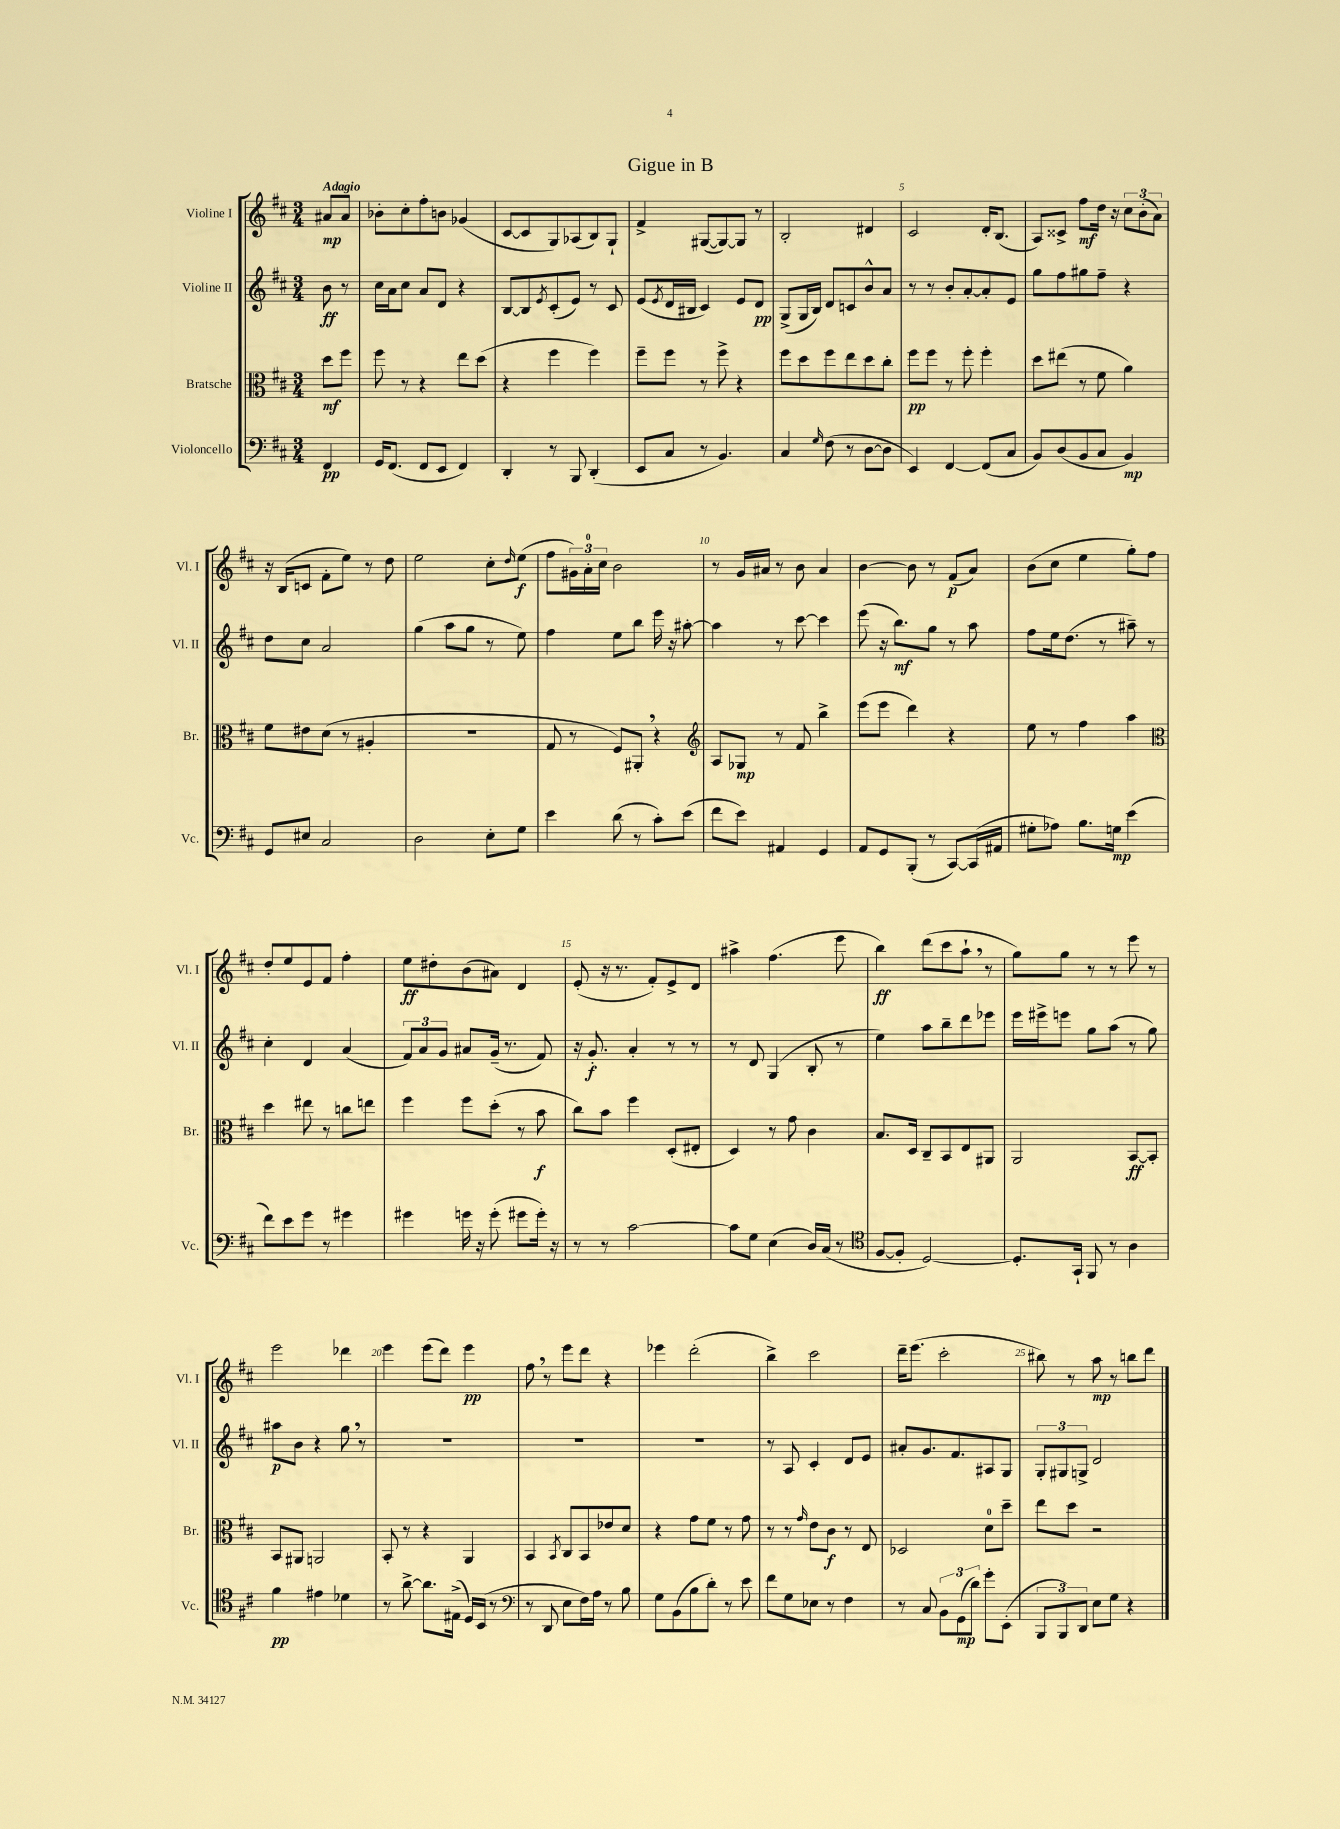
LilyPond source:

\header { title = "Gigue in B" }
<<
\new StaffGroup <<
\new Staff = "s0" \with { instrumentName = "Violine I" shortInstrumentName = "Vl. I" } {
    \clef treble \key d \major \numericTimeSignature \time 3/4 \partial 4 \tempo "Adagio"
    ais'8\mp ais'8 |
    bes'8-. cis''8-. fis''8-. b'8 ges'4( |
    cis'8~ cis'8 g8) aes8( b8) g8-! |
    fis'4-> gis8~( gis8~) gis8 r8 |
    b2-. dis'4 |
    cis'2 d'16-. b8.( |
    a8) cisis'8-> fis''8\mf d''16 r16 \tuplet 3/2 { cis''8 b'8-.( a'8) } |
    r16 b16( c'8 fis'8-. e''8) r8 d''8 |
    e''2 cis''8-. \grace { d''16 } e''8\f( |
    fis''8 \tuplet 3/2 { gis'16) a'16-0-. cis''16 } b'2 |
    r8 g'16 ais'16 r8 b'8 ais'4 |
    b'4~ b'8 r8 fis'8\p( a'8) |
    b'8( cis''8 e''4 g''8-.) fis''8 |
    d''8-. e''8 e'8 fis'8 fis''4-. |
    e''8\ff dis''8-. b'8( ais'8) d'4 |
    e'8-.( r16 r8. fis'8-.) e'8-> d'8 |
    ais''4-> fis''4.( e'''8 |
    b''4\ff) d'''8( cis'''8 a''8-! \breathe r8 |
    g''8) g''8 r8 r8 e'''8 r8 |
    e'''2 des'''4 |
    e'''4 e'''8( d'''8) e'''4\pp |
    fis''8 \breathe r8 e'''8 d'''8 r4 |
    ees'''4 d'''2-.( |
    b''4->) cis'''2 |
    d'''16-- e'''8.( cis'''2-. |
    bis''8) r8 a''8\mp r8 b''8 d'''8 \bar "|." |
}
\new Staff = "s1" \with { instrumentName = "Violine II" shortInstrumentName = "Vl. II" } {
    \clef treble \key d \major \numericTimeSignature \time 3/4 \partial 4
    b'8\ff r8 |
    cis''16 a'16 cis''8 a'8 d'8 r4 |
    b8~ b8 \acciaccatura { e'8 } cis'8-.( e'8) r8 cis'8 |
    e'8( \acciaccatura { e'8 } d'16 bis16 cis'4) e'8 d'8\pp |
    g8->( g16 b16) d'8 c'8 b'8-^ a'8 |
    r8 r8 b'8-. a'8~-. a'8-. e'8 |
    g''8 fis''8 gis''8 fis''8-- r4 |
    d''8 cis''8 a'2 |
    g''4( a''8 g''8 r8 e''8) |
    fis''4 e''8 b''8 e'''16 r16 ais''8~-. |
    ais''4 r8 cis'''8~ cis'''4 |
    e'''8( r16 b''8.\mf) g''8 r8 a''8 |
    fis''8 e''16 d''8.( r8 ais''8--) r8 |
    cis''4-. d'4 a'4( |
    \tuplet 3/2 { fis'8) a'8 g'8 } ais'8 g'16--( r8. fis'8) |
    r16 g'8.-.\f a'4-. r8 r8 |
    r8 d'8 g4( b8-. r8 |
    e''4) a''8 b''8-- d'''8 ees'''8 |
    e'''16 eis'''16-> e'''8 g''8 a''8( r8 g''8) |
    ais''8\p b'8 r4 g''8 \breathe r8 |
    R2. |
    R2. |
    R2. |
    r8 a8 cis'4-. d'8 e'8 |
    ais'8-. g'8. fis'8. ais8 g8 |
    \tuplet 3/2 { g8-. gis8 g8-> } d'2 \bar "|." |
}
\new Staff = "s2" \with { instrumentName = "Bratsche" shortInstrumentName = "Br." } {
    \clef alto \key d \major \numericTimeSignature \time 3/4 \partial 4
    d''8\mf fis''8 |
    fis''8 r8 r4 e''8 d''8( |
    r4 fis''4 fis''4) |
    fis''8-- fis''8 r8 fis''8-> r4 |
    fis''8 d''8 fis''8 e''8 d''8 cis''8-. |
    fis''8\pp fis''8 r8 fis''8-. fis''4-. |
    d''8 eis''8( r8 fis'8 a'4) |
    fis'8 eis'8 d'8( r8 ais4-. |
    R2. |
    g8 r8 fis8) ais,8-. \breathe r4 |
    \clef treble a8 ges8\mp r8 fis'8 b''4-> |
    e'''8( e'''8 d'''4) r4 |
    e''8 r8 fis''4 a''4 |
    \clef alto d''4 eis''8 r8 c''8 e''8 |
    fis''4 fis''8 d''8-.( r8 b'8\f |
    cis''8) b'8 fis''4 d8-.( eis8-. |
    d4) r8 g'8 cis'4 |
    b8. d16 cis8-- b,8 e8 ais,8 |
    a,2 b,8~\ff b,8-. |
    b,8 ais,8 a,2 |
    b,8-. r8 r4 a,4 |
    b,4 \acciaccatura { b,8 } cis8 b,8 ees'8 d'8 |
    r4 g'8 fis'8 r8 g'8 |
    r8 r8 \grace { g'16 } e'8 cis'8\f r8 e8 |
    des2 d'8-0 d''8-- |
    e''8 d''8 r2 \bar "|." |
}
\new Staff = "s3" \with { instrumentName = "Violoncello" shortInstrumentName = "Vc." } {
    \clef bass \key d \major \numericTimeSignature \time 3/4 \partial 4
    fis,4\pp |
    g,16 fis,8.( fis,8 e,8 fis,4) |
    d,4-. r8 b,,8 d,4-.( |
    e,8 cis8 r8 b,4.) |
    cis4 \grace { g16 } fis8( r8 d8~ d8 |
    e,4) fis,4~ fis,8( cis8 |
    b,8) d8( b,8 cis8 b,4\mp) |
    g,8 eis8 cis2 |
    d2 e8-. g8 |
    e'4 d'8( r8 cis'8-.) e'8( |
    fis'8 e'8) ais,4 g,4 |
    a,8 g,8 b,,8-.( r8 cis,8~) cis,16( ais,16 |
    gis8-. aes8) b8. g16\mp e'4( |
    fis'8) e'8 g'8 r8 gis'4 |
    gis'4 g'16 r16 g'8-.( gis'8 gis'16-.) r16 |
    r8 r8 cis'2~ |
    cis'8 g8 e4( d16) cis16( r8 |
    \clef tenor fis8~ fis8-. d2~) |
    d8.-. g,16-! fis,8 r8 a4 |
    fis'4\pp eis'4 des'4 |
    r8 a'8~-> a'8. eis16->( d16) b,16( r8 |
    \clef bass r8 d,8 e8 fis16) a16 r8 b8 |
    g8 b,8( b8 d'8-.) r8 e'8 |
    fis'8 g8 ees8 r8 fis4 |
    r8 cis8 \tuplet 3/2 { b,8 g,8\mp( d'8) } g'8-. e,8-.( |
    \tuplet 3/2 { b,,8 b,,8) d,8 } e8 g8 r4 \bar "|." |
}
>>
>>
\layout { \context { \Score \override BarNumber.break-visibility = ##(#f #t #t) barNumberVisibility = #(every-nth-bar-number-visible 5) } }
